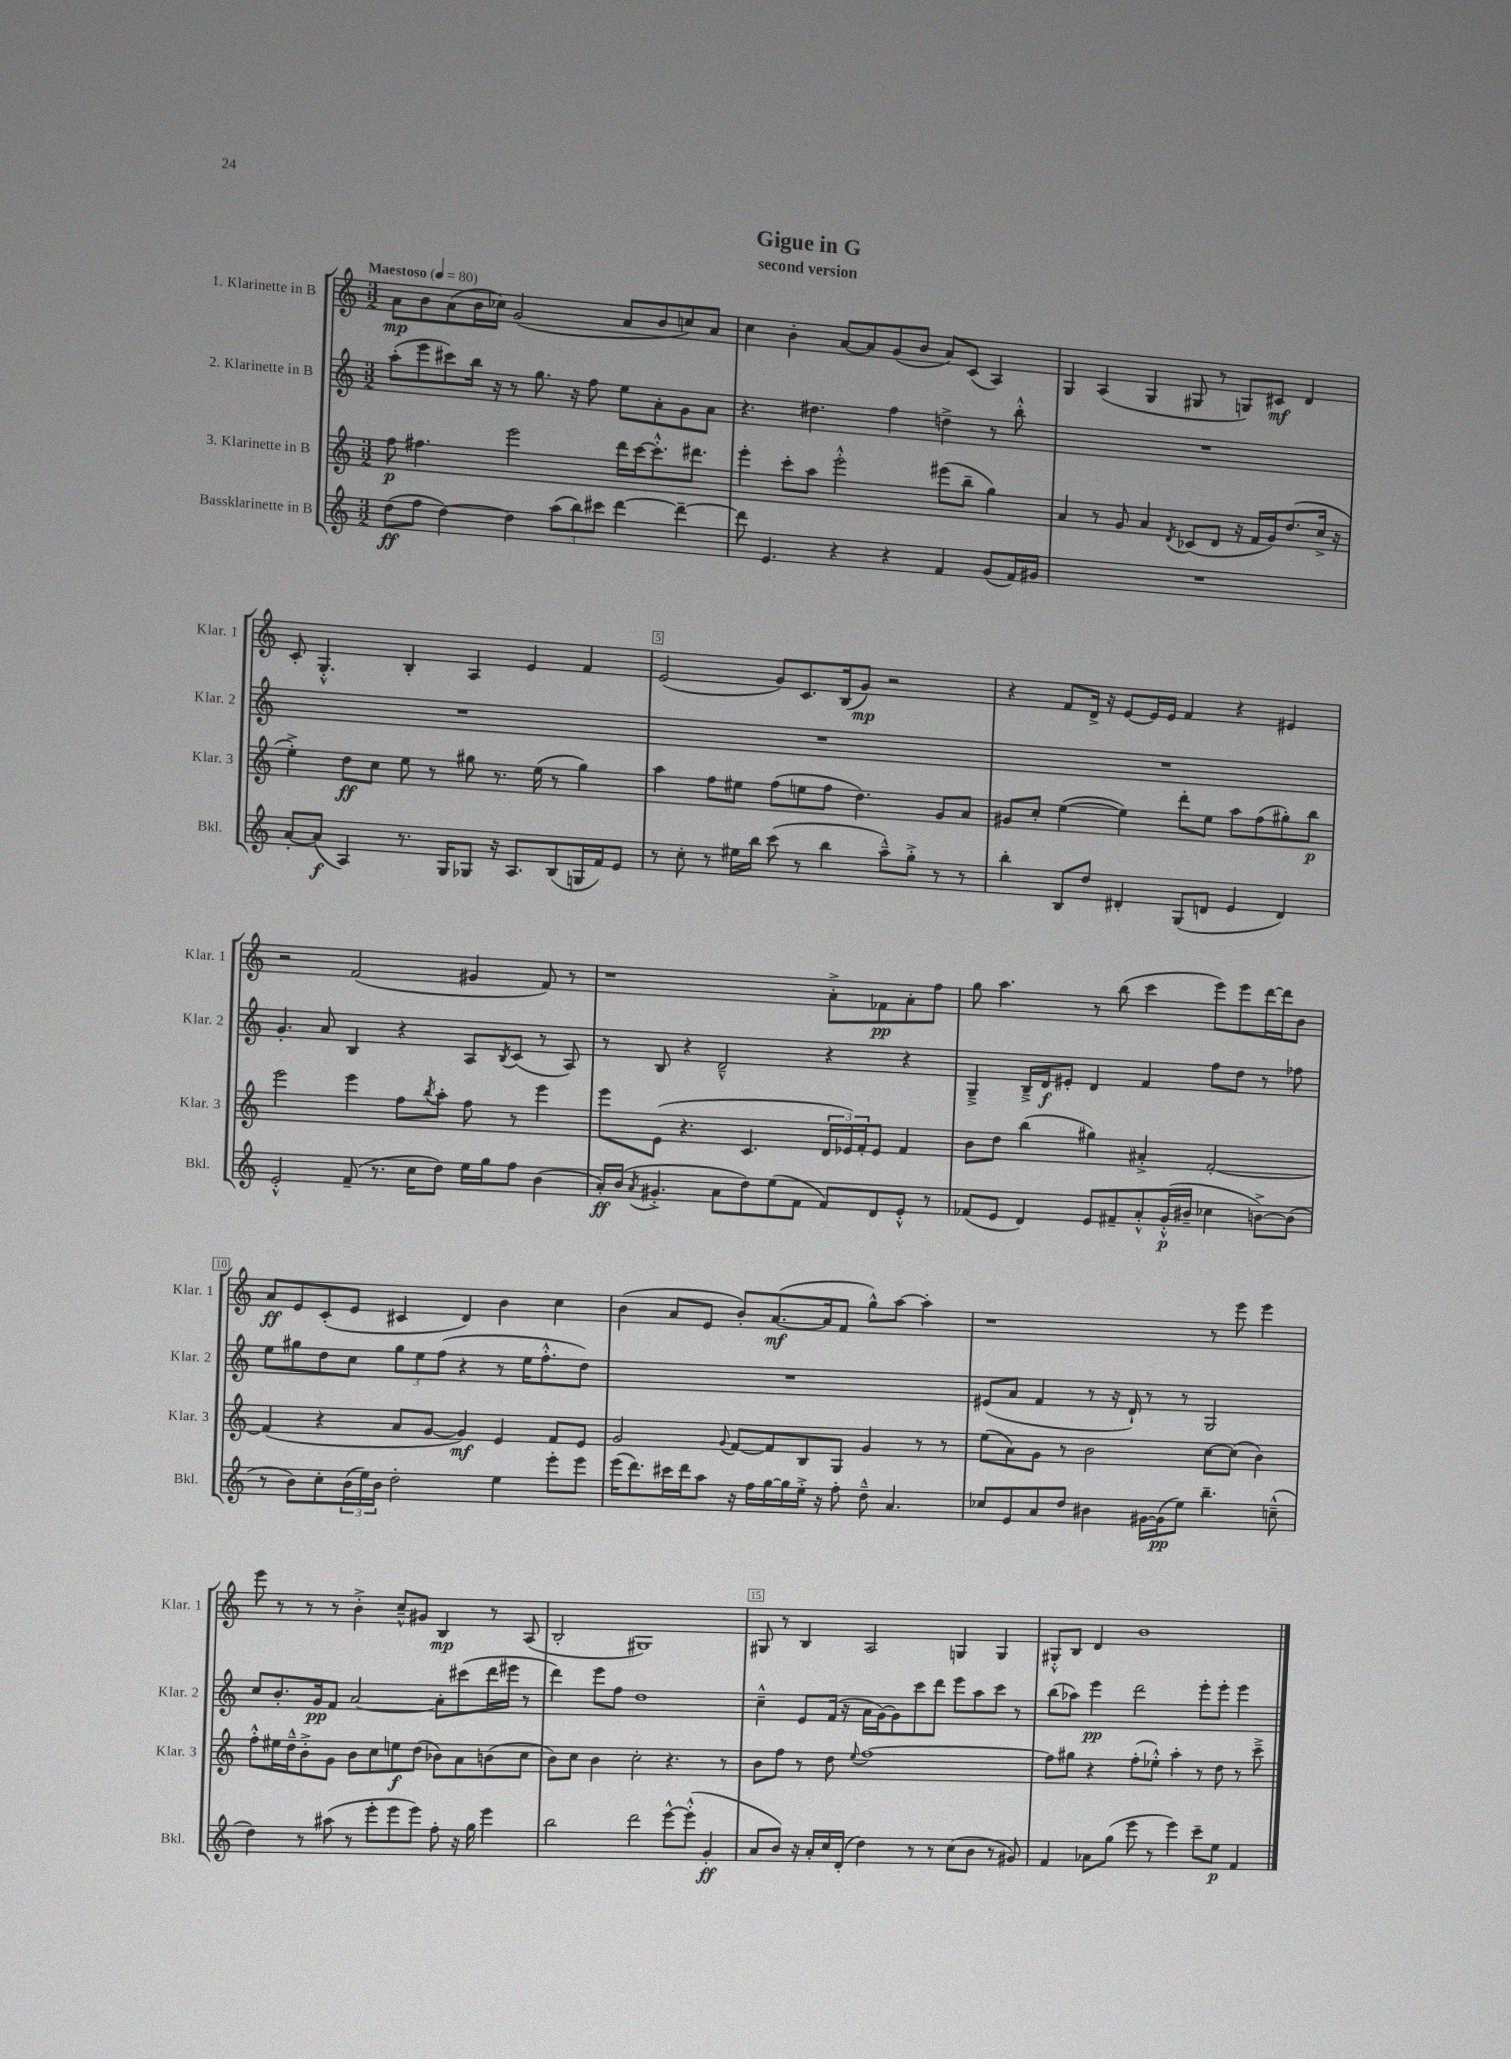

**kern	**kern	**kern	**kern
*staff4	*staff3	*staff2	*staff1
*clefG2	*clefG2	*clefG2	*clefG2
*k[]	*k[]	*k[]	*k[]
*M3/2	*M3/2	*M3/2	*M3/2
*MM80	*MM80	*MM80	*MM80
(8dd\L	8ff\	(8aa'\L	8a\L
8ff\J	4.ff#\	8eee\	8b\
[4dd\)	.	8ccc#\)	(8a\
.	.	16bb\Jk	16b\L
.	.	16r	16cc-\JJ)
4dd\]	2eee\	8r	(2g/
.	.	8.gg\	.
(12aa\L	.	.	.
.	.	16r	.
12bb\)	.	.	.
.	.	8ff\	.
12ccc#\J	.	.	.
[4ddd\	16ddd\LL	8ee\L	8a/L
.	[16ccc\J	.	.
.	8.ccc'^^\]	8a'\	8b/
4ddd~\_	.	8g\	8cc/)
.	8.ddd#\J	.	.
.	.	8a\J	8a/J
=	=	=	=
8ddd\]	4eee'\	4.r	4cc\
4.e/	.	.	.
.	8ccc'\L	.	4b'\
.	8aa\J	4.dd#\	.
4r	2eee'^^\	.	[8a/L
.	.	.	8a/]
4r	.	4ff\	(8g/
.	.	.	8b/J
4f/	(8eee#\L	4dd^\	8a/L)
.	8bb~\J	.	(8c/J
(8g/L	4gg\)	8r	4A/)
16f/L)	.	8bb'^^\	.
16g#/JJ	.	.	.
=	=	=	=
1.r	4a/	1.r	4G/
.	8r	.	(4A/
.	8g/	.	.
.	4a/	.	4G/
.	8qd/	.	.
.	(8c-/L	.	8G#/
.	8d/J	.	8r
.	16r	.	8G/L)
.	16f/LL	.	.
.	16g/J)	.	8c#/J
.	(8.dd/	.	.
.	.	.	4d/
.	16cc^/Jk	.	.
.	16r	.	.
=	=	=	=
[8a'/L	4ee'^\)	1.r	8c'/
(8a/]J	.	.	4.G'^^/
4A/)	8dd\L	.	.
.	8cc\J	.	.
8.r	8ee\	.	4B'/
.	8r	.	.
16G/LK	.	.	.
8G-/J	8gg#\	.	4A/
16r	8.r	.	.
8.A/L	.	.	.
.	.	.	4e/
.	(16ee\	.	.
(8B/	8r	.	.
16G/L	4gg#\)	.	4f/
16f/J)	.	.	.
8e/J	.	.	.
=	=	=	=
8r	4aa\	1.r	(2e/
8cc'\	.	.	.
8r	8ff\L	.	.
16ee#\LL	8ee#\J	.	.
16bb\JJ	.	.	.
(8ccc\	(8ff\L	.	8g/L)
8r	8ee\	.	8.c/
4bb\	8ff\J	.	.
.	.	.	(16B/k
.	4.dd\)	.	8g/J)
8aa~^^\L)	.	.	2r
8gg'^\J	.	.	.
8r	8g/L	.	.
8r	8a/J	.	.
=	=	=	=
4bb'\	8g#/L	1.r	4r
.	8cc'/J	.	.
8B/L	([4ee\	.	8f/L
8dd/J	.	.	16d^/Jk
.	.	.	16r
4d#'/	4ee\])	.	[8e/L
.	.	.	16e/]L
.	.	.	16e/JJ
(8G/L	8ddd'\L	.	4f/
8d/J	8ee\J	.	.
4e/	8aa\L	.	4r
.	(8ff\	.	.
4d/)	8gg#'\)	.	4e#/
.	8bb\J	.	.
=	=	=	=
2e'^^/	2eee\	4.g'/	2r
.	.	8a/	.
(8f~/	4eee\	4B/	(2f/
8.r	.	.	.
.	8ff\L	4r	.
16cc\LK	.	.	.
.	8qbb/	.	.
8dd\J)	8aa'\J	.	.
16ee\LL	8ff\	8A/L	4g#/
16gg\J	.	.	.
.	.	8qB/	.
8ff\J	8r	(8c/J	.
(4b\	4eee\	8r	8f/)
.	.	8A/)	8r
=	=	=	=
16a'/LL)	8eee\L	8r	1r
(16b/JJ	.	.	.
8qa/	.	.	.
4.g#'^/	(8e\J	8B/	.
.	4.r	4r	.
8a\L	.	2d~^^/	.
8dd\)	4.c/	.	.
(8ee\	.	.	.
8f\J	.	.	.
8f/L)	24d/LL	4r	8a'^\L
.	24e-/)	.	.
.	24f'/J	.	.
8d/	8e-/J	.	8f-\
8e'^^/J	4f/	4r	8a'\
8r	.	.	8ff\J
=	=	=	=
(8f-/L	8b\L	4G~^/	8gg\
8e/J	8dd\J	.	4.aa\
4d/)	(4bb\	16B~^/LL	.
.	.	16d/J	.
.	.	8e#'/J	.
8e/L	4gg#\)	4d/	8r
8f#~/	.	.	(8bb\
8a'^^/	4a#'^/	4f/	4ccc\
(16g'^^/L	.	.	.
16b#~/JJ	.	.	.
4cc-\	[2f'/	8ff\L	8eee\L)
.	.	8dd\J	8eee\
[8b^\L)	.	8r	[16ddd\L
.	.	.	16ddd\]J
(8b\]J	.	8ff-\	8b\J
=	=	=	=
8r	(4f/]	8ee\L	8a/L
8b\L)	.	8gg#\	8e/
8cc'\	4r	8dd\	(8c'/
(24b\L	.	8cc\J	8e/J
24ee\)	.	.	.
24b\JJ	.	.	.
2dd'\	8a/L	12gg#\L	4c#/
.	.	12ee\	.
.	[8g/J	.	.
.	.	(12ff\J	.
.	4g/])	4r	4d/)
4ee\	4e/	8r	4b\
.	.	16ee\LK	.
.	.	8.ff'^^\	.
8eee'\L	8f/L	.	4cc\
8eee\J	8e/J	8dd\J)	.
=	=	=	=
(16eee\LK	2g/	1.r	(4b\
8.ddd\)	.	.	.
16ccc#\L	.	.	8a/L
16ddd\J	.	.	.
8aa\J	.	.	8e/J
.	8qqg/	.	.
16r	[8f/L	.	8b'/L)
16ff\LL	.	.	.
[16gg\	8f/]	.	([8.a/
16gg\]	.	.	.
16ee'^\JJ	8B/	.	.
16r	.	.	16a/]k
8ff'\	8G/J	.	8f/J
8dd~^^\	4g/	.	8gg^^\L)
4.a/	.	.	[8aa\J
.	8r	.	4aa'\]
.	8r	.	.
=	=	=	=
8cc-/L	(8ee\L	(8e#/L	1r
8e/	8a\)	8a/J	.
8a/	8g\J	4f/	.
8dd/J	8r	.	.
4b#\	2b\	8r	.
.	.	16r	.
.	.	16d`/)	.
[16g#\LL	.	8r	.
(16g#\]J	.	.	.
8ee\J)	.	8r	.
4.bb~\	[8cc\L	2G/	8r
.	(8cc\]J	.	8eee\
.	4b\)	.	4eee\
(8cc~^^\	.	.	.
=	=	=	=
4dd\)	8ff'^^\L	8cc/L	8eee\
.	16ee#\L	8.b'/	8r
.	16dd~^^\J	.	.
8r	8b'^\	.	8r
.	.	16g/k	.
(8aa#\	8g\J	8f/J	8r
8r	8b\L	[2a/	4b'^\
8eee'\L	8cc\	.	.
8eee\	8ee\	.	8cc~^^/L
8eee\J)	(8dd\J	.	8g#/J
8ff'\	8b-\L)	8a'\]L	4B/
16r	8a\	(8ccc#\	.
16gg\	.	.	.
4eee\	(8b\	16ddd\L	8r
.	.	16eee#\JJ	.
.	8cc\J	8r	(8A/
=	=	=	=
2bb\	8b\L)	4ddd\)	2B'/
.	8cc\J	.	.
.	4b\	8eee\L	.
.	.	8ff\J	.
2ddd\	2cc'\	1dd	1G#)
[8eee^^\L	4.r	.	.
(8eee'^^\]J	.	.	.
4g'/	.	.	.
.	8r	.	.
=	=	=	=
8a/L	8b\L	4cc~^^\	8G#/
8b/J)	8ff\J	.	8r
16r	8r	8e/L	4B/
16a'/LL	.	.	.
16cc/	8dd\	(16f/Jk	.
(16d'/JJ	.	16r	.
.	8qqee/	.	.
4dd\)	[1ff	16a\LL	2A/
.	.	[16g\J)	.
.	.	8g\]	.
8r	.	8ccc\	.
8r	.	8ddd\J	.
(8cc\L	.	8eee\L	4G/
8b\J	.	8aa\	.
8r	.	8ccc\J	4G/
8g#/)	.	8r	.
=	=	=	=
4f/	8ff\]L	(8bb\L	8G#'^^/L
.	8gg#\J	8aa-\J)	8B/J
8a-\L	4r	4eee\	4d/
(8gg\J	.	.	.
8eee\	(8ff'\L	2ddd\	1b
8r	8ee-'^^\J)	.	.
4eee\)	4aa'\	.	.
8ccc~\L	8r	8eee'\L	.
8ee\J	8dd\	8eee'\J	.
4f/	8r	4eee\	.
.	8ccc~^\	.	.
==	==	==	==
*-	*-	*-	*-
